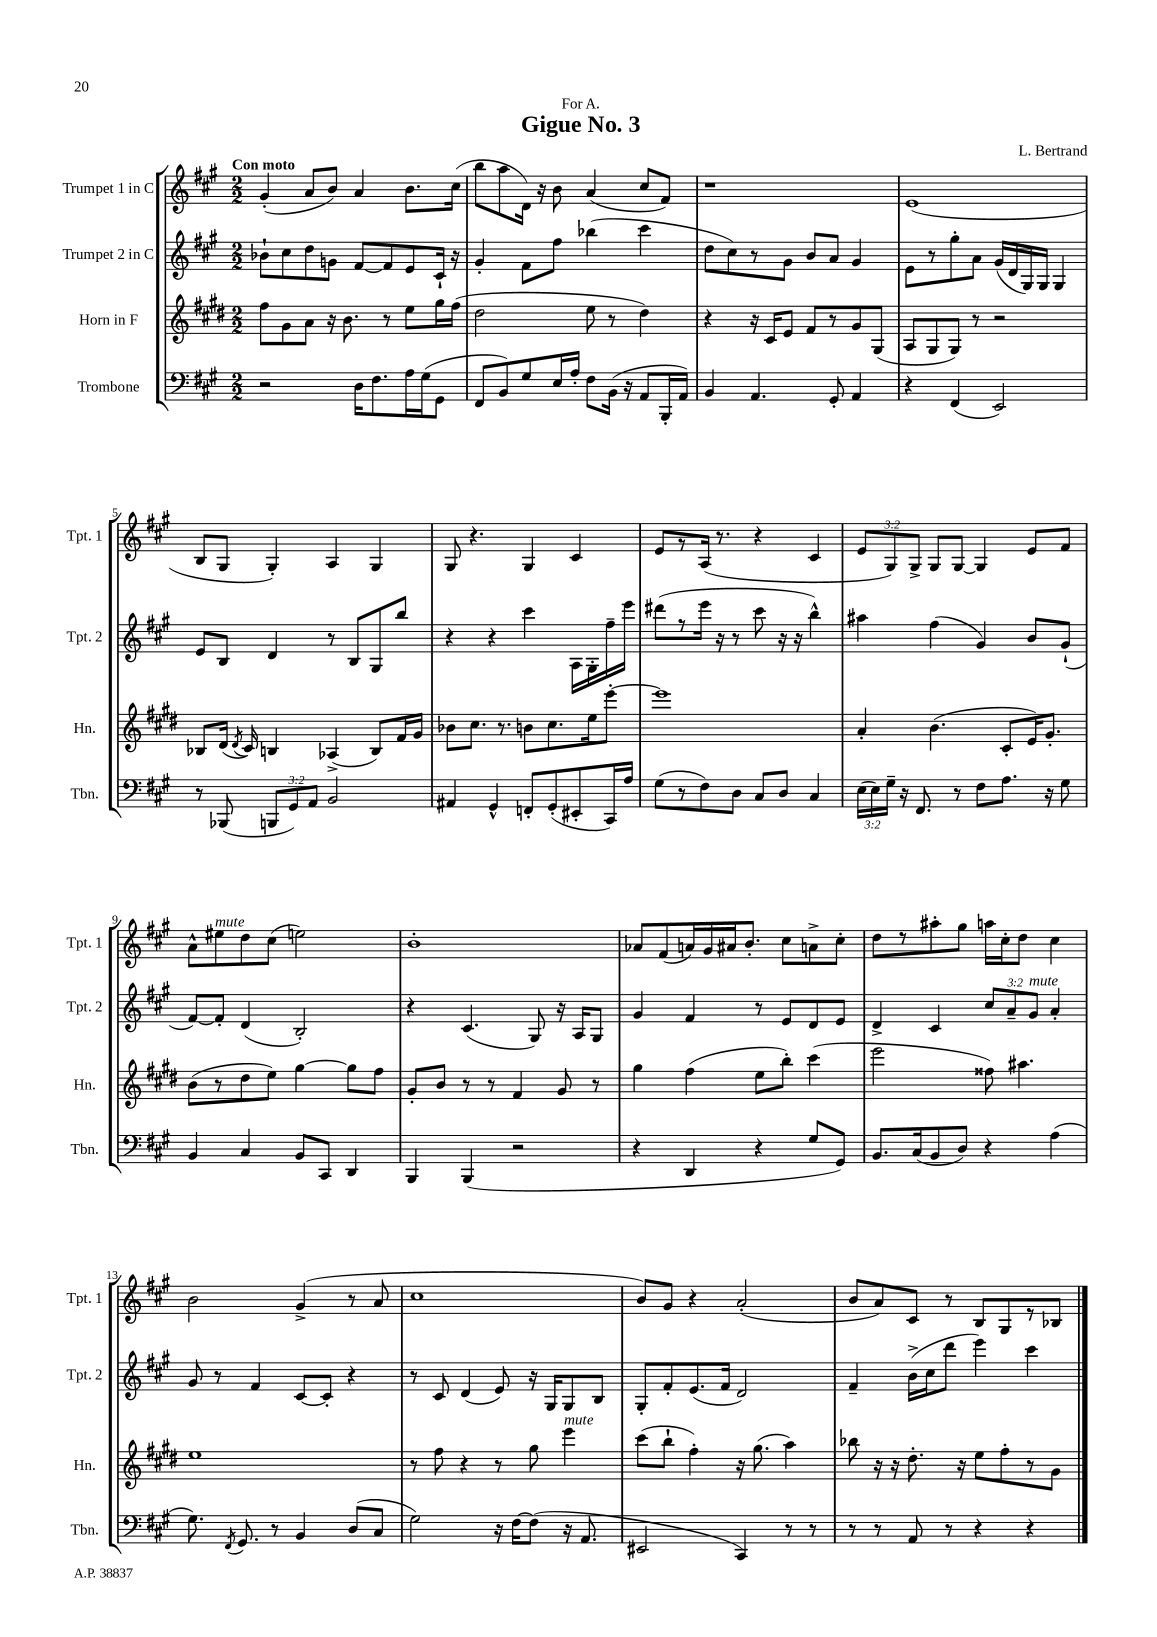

**kern	**kern	**kern	**kern
*part4	*part3	*part2	*part1
*staff4	*staff3	*staff2	*staff1
*I"Trombone	*I"Horn in F	*I"Trumpet 2 in C	*I"Trumpet 1 in C
*I'Tbn.	*I'Hn.	*I'Tpt. 2	*I'Tpt. 1
*clefF4	*clefG2	*clefG2	*clefG2
*k[f#c#g#]	*k[f#c#g#d#]	*k[f#c#g#]	*k[f#c#g#]
*M2/2	*M2/2	*M2/2	*M2/2
=1	=1	=1	=1
!	!	!	!LO:TX:a:B:t=Con moto
2r	8ff#\L	8b-X`\L	(4g#'/
.	8g#\	8cc#\	.
.	8a\J	8dd\	8a/L
.	16r	8gn\J	8b/J)
.	8.b\	.	.
16D\KL	.	[8f#/L	4a/
8.F#\	.	.	.
.	8r	8f#/]	.
16A\L	8ee\L	8e/	8.b\L
(16G#\J	.	.	.
8GG#\J	16gg#\L	16c#`/Jk	.
.	(16ff#\JJ	16r	(16cc#\Jk
=2	=2	=2	=2
8FF#/L	2dd#\	4g#'/	8bb\L
8BB/)	.	.	8aa\
8G#/	.	8f#\L	16d\Jk)
.	.	.	16r
16E/L	.	8ff#\J	8b\
16A'/JJ	.	.	.
8F#\L	8ee\	(4bb-X\	(4a/
(16BB\Jk	8r	.	.
16r	.	.	.
8AA/L	4dd#\)	4ccc#\	8cc#/L
16BBB'/L	.	.	8f#/J)
16AA/JJ)	.	.	.
=3	=3	=3	=3
4BB/	4r	8dd\L	1r
.	.	8cc#\)	.
4.AA/	16r	8r	.
.	16c#/KL	.	.
.	8e/J	8g#\J	.
.	8f#/L	8b/L	.
8GG#'/	8r	8a/J	.
4AA/	8g#/	4g#/	.
.	(8G#/J	.	.
=4	=4	=4	=4
4r	8A/L	8e\L	(1e
.	8G#/	8r	.
(4FF#/	8G#/J)	8gg#'\	.
.	8r	8a\J	.
2EE/)	2r	(16g#/LL	.
.	.	16d/	.
.	.	16G#/)	.
.	.	16G#/JJ	.
.	.	4G#/	.
!!LO:LB:g=z
=5	=5	=5	=5
8r	8B-X/L	8e/L	8B/L
(8BBB-X/	(16d#/Jk	8B/J	8G#/J
.	8qd#/	.	.
.	16c#/)	.	.
12BBBn/L	4Bn/	4d/	4G#'/)
12GG#/)	.	.	.
12AA/J	.	.	.
2BB/	(4A-X^/	8r	4A/
.	.	8B/L	.
.	8B/L)	8G#/	4G#/
.	16f#/L	8bb/J	.
.	16g#/JJ	.	.
=6	=6	=6	=6
4AA#X/	8b-X\L	4r	8G#/
.	8.cc#\J	.	4.r
4GG#^^/	.	4r	.
.	8.r	.	.
8FFn'/L	8bn\L	4ccc#\	4G#/
(8GG#'/	8.cc#\	.	.
8EE#X'/	.	16A\LL	4c#/
.	16ee\k	16G#'\	.
16CC#/L)	[8eee'\J	16ff#~\	.
16A/JJ	.	16eee\JJ	.
=7	=7	=7	=7
(8G#\L	1eee]	(8ddd#X\L	8e/L
8r	.	8r	8r
8F#\)	.	16eee\Jk	(16A/Jk
.	.	16r	8.r
8D\J	.	8r	.
8C#/L	.	8ccc#\	4r
8D/J	.	16r	.
.	.	16r	.
4C#/	.	4bb^^\)	4c#/
=8	=8	=8	=8
(24E\LL	4a'/	4aa#X\	12e/L
24E\)	.	.	.
24G#~\JJ	.	.	12G#/)
16r	.	.	.
.	.	.	12G#^/J
8.FF#/	.	.	.
.	(4.b\	(4ff#\	8G#/L
8r	.	.	[8G#/J
8F#\L	.	4g#/)	4G#/]
8.A\J	8c#'/L	.	.
.	16e/K)	8b/L	8e/L
16r	8.g#'/J	.	.
8G#\	.	(8g#`/J	8f#/J
!!LO:LB:g=z
=9	=9	=9	=9
4BB/	(8b\L	[8f#/L)	8a^^\L
!	!	!	!LO:TX:a:i:t=mute
.	8r	8f#'/J]	8ee#X\
4C#/	8dd#\	(4d/	8dd\
.	8ee\J)	.	(8cc#\J
8BB/L	[4gg#\	2B'/)	2een\)
8CC#/J	.	.	.
4DD/	8gg#\L]	.	.
.	8ff#\J	.	.
=10	=10	=10	=10
4BBB/	8g#'/L	4r	1b'
.	8b/J	.	.
(4BBB/	8r	(4.c#/	.
.	8r	.	.
2r	4f#/	.	.
.	.	8G#/)	.
.	8g#/	16r	.
.	.	16A/KL	.
.	8r	8G#/J	.
=11	=11	=11	=11
4r	4gg#\	4g#/	8a-X/L
.	.	.	(8f#/
4DD/	(4ff#\	4f#/	16an/L)
.	.	.	16g#/
.	.	.	16a#X/J
.	.	.	8.b'/J
4r	8ee\L	8r	.
.	8bb'\J)	8e/L	8cc#\L
8G#/L	(4ccc#\	8d/	8an^\
8GG#/J)	.	8e/J	8cc#'\J
=12	=12	=12	=12
8.BB/L	2eee\	4d^/	8dd\L
.	.	.	8r
(16C#/k	.	.	.
8BB/	.	4c#/	8aa#X'\
8D/J)	.	.	8gg#\J
4r	8ff##X\)	12cc#/L	16aan\LL
.	.	.	16cc#'\J
.	.	12a~/	.
.	4.aa#X\	.	8dd\J
!	!	!LO:TX:a:i:t=mute	!
.	.	12g#/J	.
(4A\	.	4a'/	4cc#\
!!LO:LB:g=z
=13	=13	=13	=13
8.G#\)	1ee	8g#/	2b\
.	.	8r	.
8qFF#/	.	.	.
8.GG#/	.	.	.
.	.	4f#/	.
8r	.	.	.
4BB/	.	[8c#/L	(4g#^/
.	.	8c#'/J]	.
(8D/L	.	4r	8r
8C#/J	.	.	8a/
=14	=14	=14	=14
2G#\)	8r	8r	1cc#
.	8ff#\	8c#/	.
.	4r	(4d/	.
16r	8r	8e/)	.
[16F#\KL	.	.	.
(8F#\J]	8gg#\	16r	.
.	.	16G#/KL	.
!	!LO:TX:a:i:t=mute	!	!
16r	4eee\	8G#/	.
8.AA/	.	.	.
.	.	8B/J	.
=15	=15	=15	=15
2EE#X/	(8ccc#\L	8G#'/L	8b/L)
.	8bb`\J	8f#'/	8g#/J
.	4ff#'\)	(8.e/	4r
.	.	16f#/Jk	.
4CC#/)	16r	2d/)	(2a'/
.	(8.gg#\	.	.
8r	4aa\)	.	.
8r	.	.	.
=16	=16	=16	=16
8r	8bb-X\	4f#~/	8b/L
8r	16r	.	8a/)
.	16r	.	.
8AA/	8.dd#'\	(16b^\LL	8c#/J
.	.	16cc#\J	.
8r	.	8ddd\J	8r
.	16r	.	.
4r	8ee\L	4eee\)	8B/L
.	8ff#'\	.	8G#/
4r	8r	4ccc#\	8r
.	8g#\J	.	8B-X/J
==	==	==	==
*-	*-	*-	*-
